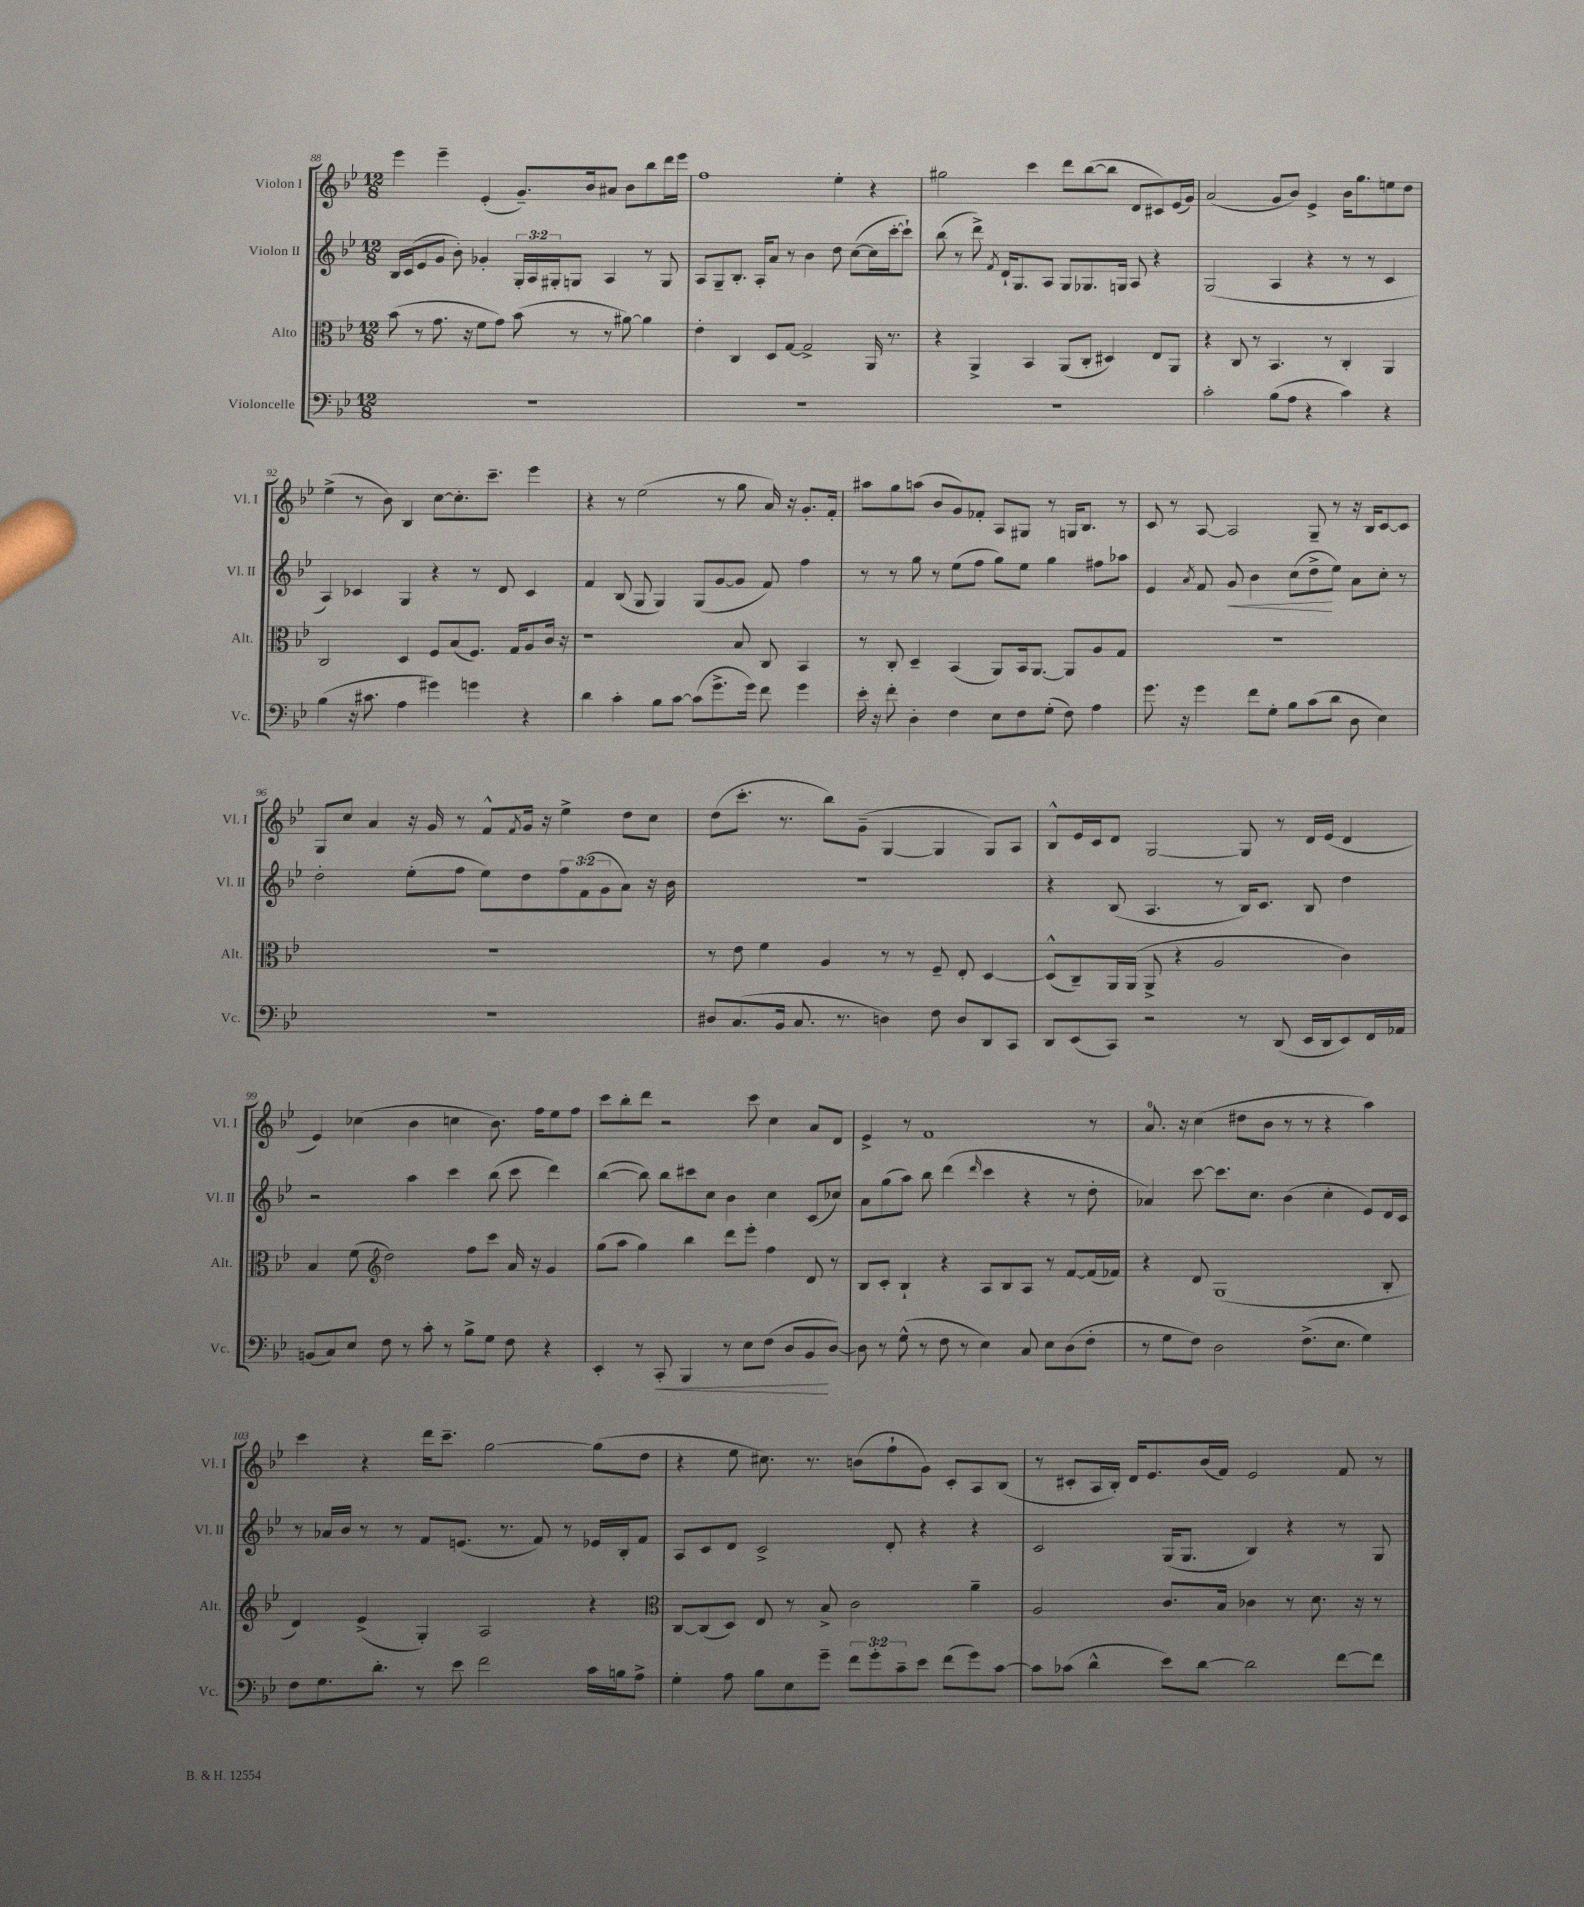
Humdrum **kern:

**kern	**dynam	**kern	**kern	**dynam	**kern
*part4	*part4	*part3	*part2	*part2	*part1
*staff4	*staff4	*staff3	*staff2	*staff2	*staff1
*I"Violoncelle	*	*I"Alto	*I"Violon II	*	*I"Violon I
*I'Vc.	*	*I'Alt.	*I'Vl. II	*	*I'Vl. I
*clefF4	*	*clefC3	*clefG2	*	*clefG2
*k[b-e-]	*	*k[b-e-]	*k[b-e-]	*	*k[b-e-]
*M12/8	*	*M12/8	*M12/8	*	*M12/8
=88	=88	=88	=88	=88	=88
1.r	.	(8b-\	16B-/LL	.	4eee-\
.	.	.	(16c/J	.	.
.	.	8r	8e-/	.	.
.	.	8.g\	8g/J	.	4eee-~\
.	.	.	8b-'\)	.	.
.	.	16r	.	.	.
.	.	8f\L	4g-X'/	.	(4e-'/
.	.	8g\J)	.	.	.
.	.	(8b-\	24G'/LL	.	8.g~/L)
.	.	.	24A/	.	.
.	.	.	24G#X'/J	.	.
.	.	8r	8Gn/J	.	.
.	.	.	.	.	16b-/k
.	.	8r	4A/	.	8a#X/J
.	.	[8a#X\)	.	.	8b-\L
.	.	4a#\]	8r	.	8bb-\
.	.	.	8G/	.	16ddd\L
.	.	.	.	.	16eee-\JJ
=89	=89	=89	=89	=89	=89
1.r	.	4e-'\	8A/L	.	1ff
.	.	.	8G~/	.	.
.	.	4C/	8.B-'/J	.	.
.	.	.	16A'/KL	.	.
.	.	8D/L	8a/J	.	.
.	.	[8G/J	8r	.	.
.	.	2G^/]	4b-\	.	.
.	.	.	8dd\	.	4ee-'\
.	.	.	([8cc\L	.	.
.	.	16AA/	16cc\L]	.	4r
.	.	8.r	[16ccc'\J	.	.
.	.	.	8ccc`\J])	.	.
=90	=90	=90	=90	=90	=90
1.r	.	4r	(8bb-\	.	2gg#X\
.	.	.	8r	.	.
.	.	4AA^/	8ddd^\)	.	.
.	.	.	8qf/	.	.
.	.	.	16d`/KL	.	.
.	.	.	8.G/	.	.
.	.	4BB-/	.	.	4ccc\
.	.	.	8A/J	.	.
.	.	(8AA/L	8G/L	.	8ddd\L
.	.	8C'/J	8.G-X/	.	([8bb-\
.	.	4D#X/)	.	.	8bb-\J]
.	.	.	16Gn/Jk	.	.
.	.	.	8A/	.	8d/L
.	.	8E-/L	4r	.	8c#X/)
.	.	8AA/J	.	.	(16e-/L
.	.	.	.	.	16g/JJ)
=91	=91	=91	=91	=91	=91
2c'\	.	4r	(2G/	.	(2a/
.	.	8C/	.	.	.
.	.	8r	.	.	.
(8B-\L	.	4.BB-/	4A/	.	8g/L
8A\J	.	.	.	.	8b-/J)
4r	.	.	4r	.	4e-^/
.	.	8r	.	.	.
4c\)	.	4C'/	8r	.	16b-\KL
.	.	.	.	.	8.gg\
.	.	.	8r	.	.
4r	.	4AA/	4c/	.	8een\
.	.	.	.	.	8dd\J
!!LO:LB:g=z
=92	=92	=92	=92	=92	=92
(4B-\	.	2C/	4A/)	.	(4ee-^\
16r	.	.	4c-X/	.	8r
8.c#X\	.	.	.	.	.
.	.	.	.	.	8b-\)
4A\	.	4D/	4G/	.	4B-/
4g#X\)	.	8F/L	4r	.	[8cc\L
.	.	(8B-/	.	.	8.cc'\]
4gn\	.	8.F/J)	8r	.	.
.	.	.	.	.	8.ccc~\J
.	.	.	8d/	.	.
.	.	16G/KL	.	.	.
4r	.	8A/	4c-/	.	4eee-\
.	.	16c/Jk	.	.	.
.	.	16r	.	.	.
=93	=93	=93	=93	=93	=93
4d\	.	1r	4f/	.	4r
4c'\	.	.	(8B-/	.	8r
.	.	.	8G/	.	(2ee-\
8B-\L	.	.	4G/)	.	.
[8c\J	.	.	.	.	.
(8c\L]	.	.	(8G/L	.	.
8.g^\	.	.	[8g/	.	8r
.	.	8B-/	8g/J]	.	8gg\
16g\Jk)	.	.	.	.	.
8f\	.	8C/	8f/)	.	16a/)
.	.	.	.	.	16r
4g\	.	4BB-/	4ff\	.	8.g'/L
.	.	.	.	.	16f'/Jk
=94	=94	=94	=94	=94	=94
16e-'\	.	8r	8r	.	8aa#X\L
16r	.	.	.	.	.
8f'\	.	8C'/	8r	.	8gg\
4D'\	.	4D~/	8gg\	.	(8aan\J
.	.	.	8r	.	8b-/L
4F\	.	(4BB-/	(8ee-\L	.	8g/)
.	.	.	8ff\J	.	8f-X'/J
8E-\L	.	8AA/L)	8gg\L)	.	8A/L
8F\	.	16BB-/k	8ee-\J	.	8G#X/J
.	.	[8.AA/J	.	.	.
(8G'\J	.	.	4gg\	.	8r
8F\)	.	8AA/L]	.	.	16Gn/KL
.	.	.	.	.	8.B-/J
4A\	.	8A/	8ff#X\L	.	.
.	.	8G/J	8aa-X\J	.	8r
=95	=95	=95	=95	=95	=95
8.g\	.	1.r	4e-/	.	8c/
.	.	.	.	.	8r
16r	.	.	.	.	.
.	.	.	8qa/	.	.
4g\	.	.	8f/	.	[8A/
!	!	!	!	!LO:HP:b	!
.	.	.	8g/	<	2A/]
8f\L	.	.	4b-\	.	.
8G'\J	.	.	.	.	.
8B-\L	.	.	(8cc\L	.	.
(8c\	.	.	8dd^\	.	8G~/
8d\J	.	.	8ee-\J)	[	8r
8D\	.	.	8a\L	.	16r
.	.	.	.	.	16B-/KL
4E-\)	.	.	8cc'\J	.	[8c/
.	.	.	8r	.	8c/J]
!!LO:LB:g=z
=96	=96	=96	=96	=96	=96
1.r	.	1.r	2dd'\	.	8G/L
.	.	.	.	.	8cc/J
.	.	.	.	.	4a/
.	.	.	(8ee-'\L	.	16r
.	.	.	.	.	16g/
.	.	.	8ff\J	.	8r
.	.	.	8ee-\L)	.	8f^^/L
.	.	.	.	.	8qf/
.	.	.	8dd\	.	16g/Jk
.	.	.	.	.	16r
.	.	.	12ff\	.	4ee-^\
.	.	.	(12f\	.	.
.	.	.	12g\	.	.
.	.	.	8a\J)	.	8dd\L
.	.	.	16r	.	8cc\J
.	.	.	16b-\	.	.
=97	=97	=97	=97	=97	=97
8D#X/L	.	8r	1.r	.	(8dd\L
(8.C/	.	8e-\	.	.	8.ccc'\J
.	.	4f\	.	.	.
16BB-/Jk	.	.	.	.	8.r
8.C/	.	.	.	.	.
.	.	4A/	.	.	8bb-\L)
8.r	.	.	.	.	.
.	.	.	.	.	(8g~\J
4Dn\)	.	8r	.	.	[4G/
.	.	8r	.	.	.
8F\	.	8F~/	.	.	4G/]
8D/L	.	8E-'/	.	.	.
8DD/	.	[4D/	.	.	8G/L)
8CC/J	.	.	.	.	8A/J
=98	=98	=98	=98	=98	=98
8DD/L	.	(8D^^/L]	4r	.	8B-^^/L
(8EE-/	.	8C~/)	.	.	16e-/L
.	.	.	.	.	16c/J
8CC/J)	.	16AA/L	(8B-/	.	8d/J
.	.	(16AA/JJ	.	.	.
2r	.	8AA^/	4.A/	.	[2G/
.	.	4r	.	.	.
.	.	2A/	8r	.	.
8r	.	.	16B-/KL)	.	8G/]
.	.	.	8.c/J	.	.
(8DD/	.	.	.	.	8r
16EE-/LL	.	.	8B-/	.	16d/LL
16DD/J	.	.	.	.	(16e-/JJ
8EE-/)	.	4c\)	4dd\	.	4d/
16FF/L	.	.	.	.	.
16AA-X/JJ	.	.	.	.	.
!!LO:LB:g=z
=99	=99	=99	=99	=99	=99
(8BBn/L	.	4B-/	2r	.	4e-/)
8C/)	.	.	.	.	.
8E-/J	.	(8f\	.	.	(4cc-X\
*	*	*clefG2	*	*	*
8F\	.	2dd\)	.	.	.
8r	.	.	4aa\	.	4b-\
8c'\	.	.	.	.	.
8r	.	.	4ccc\	.	4ccn\
8B-^\L	.	8ff\L	.	.	.
8G\J	.	8ccc\J	(8bb-\	.	8.b-\)
8F\	.	16a/	8ccc\	.	.
.	.	16r	.	.	16ff\KL
4r	.	4g/	4ddd\)	.	8ee-\
.	.	.	.	.	8ff\J
=100	=100	=100	=100	=100	=100
4EE-'/	.	(8gg\L	([4bb-\	.	8ccc\L
.	.	8aa\J	.	.	8bb-'\
8r	.	4gg\)	8bb-\])	.	8ddd\J
!	!LO:HP:b	!	!	!	!
8CC'/	<	.	8bb-\L	.	2r
4BBB-/	.	4bb-\	8ccc#X\	.	.
.	.	.	8cc\J	.	.
8r	.	8ddd\L	4b-\	.	.
8E-\L	.	8eee-'\J	.	.	8ccc\
(8F\J	.	4ff\	4cc\	.	4cc\
8D/L	.	.	.	.	.
8BB-/	.	8d/	(8c/L	.	8a/L
[8D/J)	[	8r	8cc-X/J)	.	8d/J
=101	=101	=101	=101	=101	=101
8D\]	.	8B-/L	8a\L	.	4e-^/
8r	.	8c'/J	(8gg\	.	.
(8G^^\	.	4B-`/	8aa\J)	.	8r
8r	.	.	8bb-\	.	1f
8F\	.	4r	(4ddd\	.	.
8r	.	.	.	.	.
.	.	.	16qqddd/	.	.
4E-\)	.	8A/L	4ccc\	.	.
.	.	8B-/	.	.	.
8C/	.	8A/J	4r	.	.
8E-\L	.	8r	.	.	.
(8D\	.	[8f/L	8r	.	.
8F'\J	.	(16f/L]	8dd'\	.	8r
.	.	16f-X/JJ)	.	.	.
=102	=102	=102	=102	=102	=102
8r	.	4r	4a-X/)	.	8.a/
8G\L	.	.	.	.	.
.	.	.	.	.	16r
8F\J)	.	8d/	[8ccc\	.	(4cc\
2D\	.	(1G	8.ccc\L]	.	.
.	.	.	.	.	8dd#X\L
.	.	.	8.cc\J	.	.
.	.	.	.	.	8b-\J
.	.	.	(4b-\	.	8r
(8.F^\L	.	.	.	.	8r
.	.	.	4cc'\	.	4r
8.E-\J	.	.	.	.	.
4G\)	.	.	8e-/L)	.	4aa\)
.	.	8B-'/	16d/L	.	.
.	.	.	16c/JJ	.	.
!!LO:LB:g=z
=103	=103	=103	=103	=103	=103
8F\L	.	4d/)	8r	.	4ccc\
8.G\	.	.	16a-X/LL	.	.
.	.	.	16b-/JJ	.	.
.	.	(4e-^/	8r	.	4r
8.d'\J	.	.	.	.	.
.	.	.	8r	.	.
8r	.	4G'/)	8f/L	.	16ddd\KL
.	.	.	.	.	8.ccc~\J
8e-\	.	.	(8.en/J	.	.
2f\	.	2A/	.	.	[2gg\
.	.	.	8.r	.	.
.	.	.	8f/)	.	.
.	.	.	8r	.	.
16c\LL	.	4r	16e-X/LL	.	(8gg\L]
16Bn\J	.	.	16B-'/J	.	.
8A^\J	.	.	8f/J	.	8dd\J
=104	=104	=104	=104	=104	=104
*	*	*clefC3	*	*	*
4G'\	.	[8C/L	8A/L	.	4r
.	.	(8C/]	8c/	.	.
8A\	.	8D/J)	8d/J	.	8ee-\
8B-\L	.	8E-/	2c^/	.	8.cc#X\)
8E-\	.	8r	.	.	.
.	.	.	.	.	8.r
8g~\J	.	8B-^/	.	.	.
12f\L	.	2c\	.	.	(8bn\L
12g'\	.	.	.	.	.
.	.	.	8d'/	.	8ff`\
12c~\	.	.	.	.	.
8e-\J	.	.	4r	.	8g\J)
(8f\L	.	.	.	.	8c'/L
8g\)	.	4a~\	4r	.	8A/
[8c\J	.	.	.	.	(8B-/J
=105	=105	=105	=105	=105	=105
8c\L]	.	2A/	2c/	.	8r
(8c-X\J	.	.	.	.	8c#X'/L
4d^^\	.	.	.	.	16A/L
.	.	.	.	.	16B-'/JJ)
.	.	.	.	.	16d/KL
.	.	.	.	.	8.e-/
8e-\L)	.	8.c/L	(16G/KL	.	.
.	.	.	8.G/J	.	.
[8d\J	.	.	.	.	(16b-/L
.	.	16B-/Jk	.	.	16f/JJ)
2d\]	.	4c-X\	4B-/)	.	2e-/
.	.	8r	4r	.	.
.	.	8.d\	.	.	.
[8f\L	.	.	8r	.	8f/
.	.	16r	.	.	.
8f\J]	.	8r	8G/	.	8r
==	==	==	==	==	==
*-	*-	*-	*-	*-	*-
